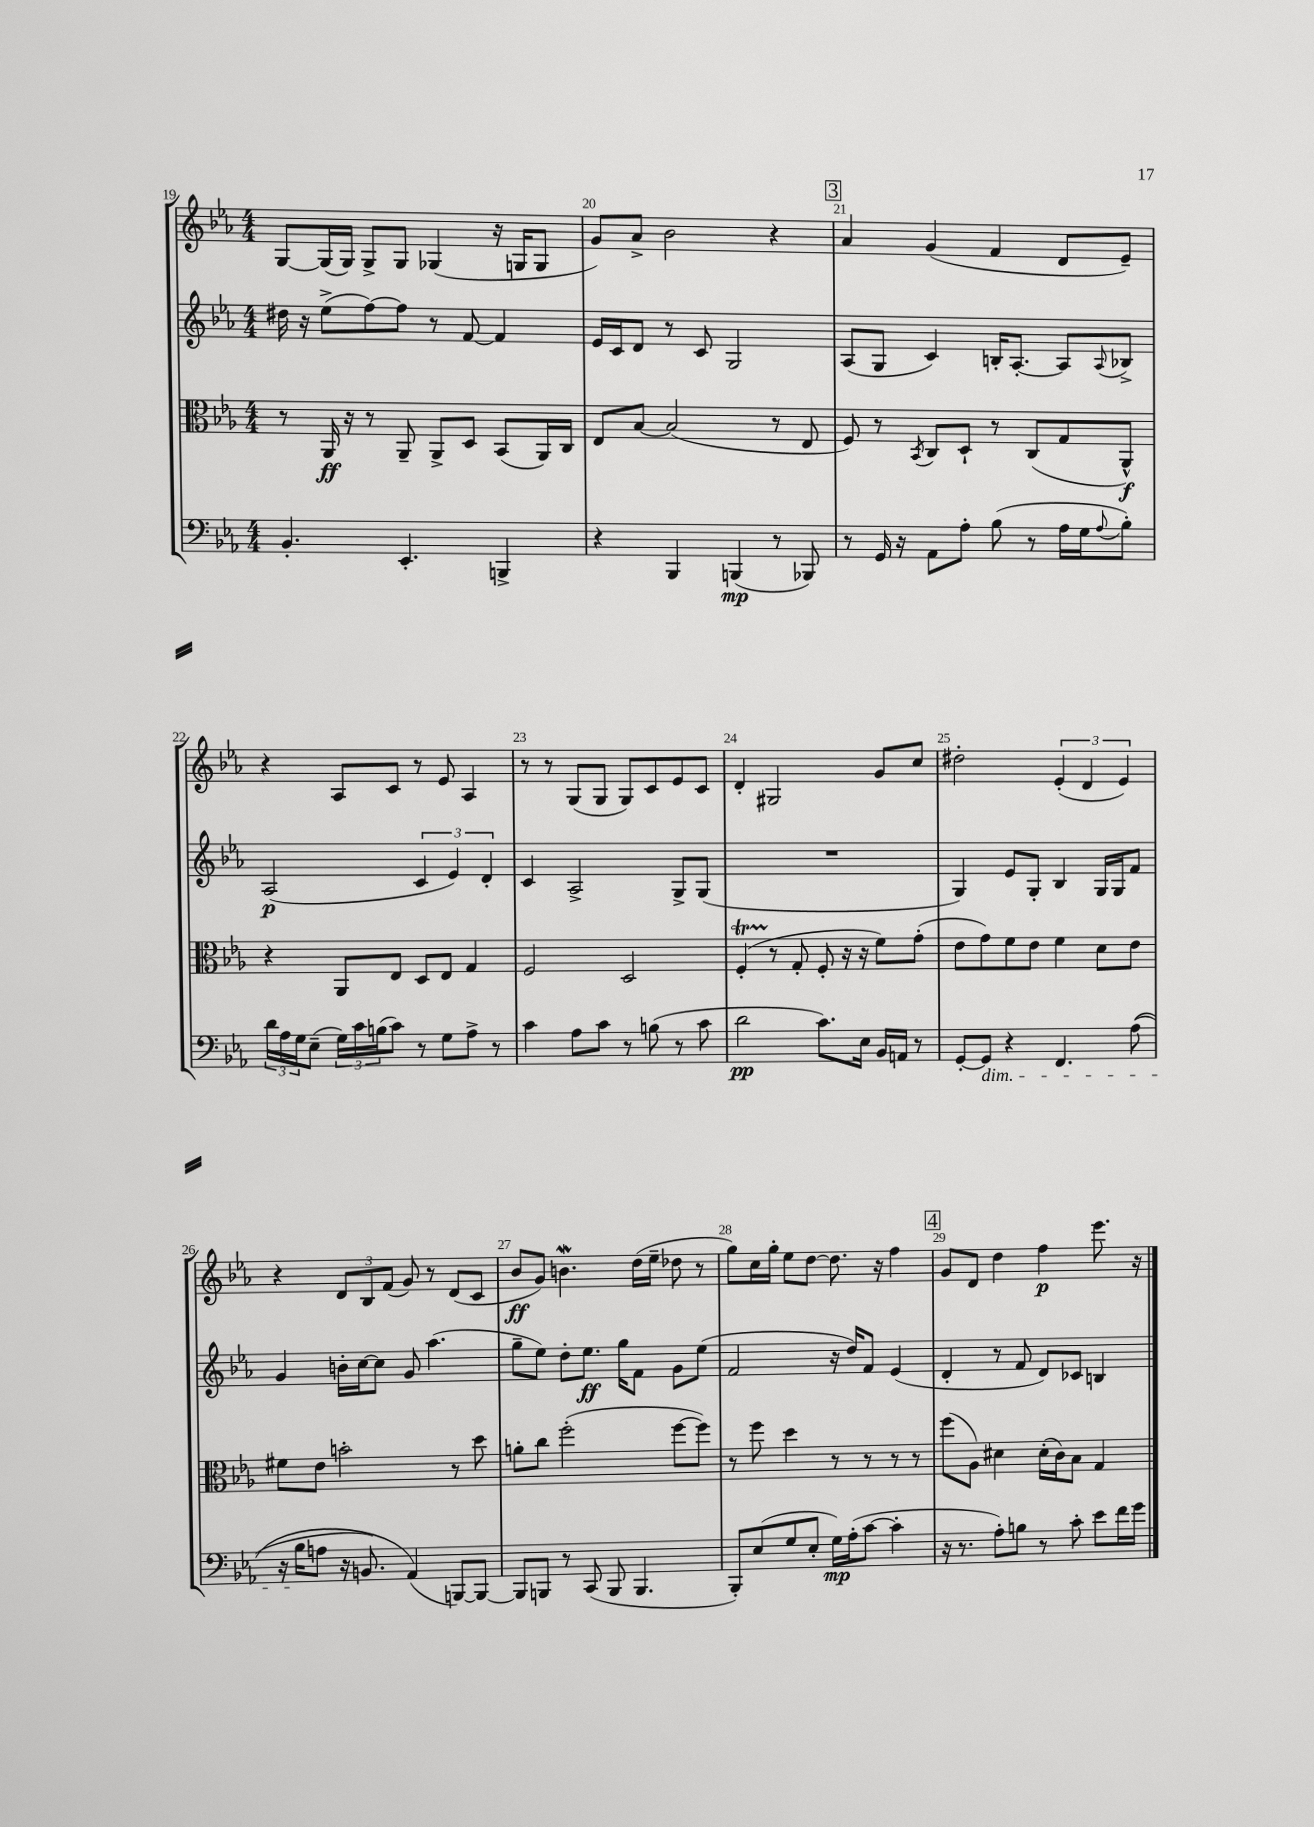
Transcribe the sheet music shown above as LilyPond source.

<<
\new StaffGroup <<
\new Staff = "s0" {
    \clef treble \key ees \major \numericTimeSignature \time 4/4
    g8~ g16( g16) g8-> g8 ges4( r16 g16 g8 |
    g'8) aes'8-> bes'2 r4 |
    \mark \markup { \box "3" } aes'4 g'4( f'4 d'8 ees'8--) |
    r4 aes8 c'8 r8 ees'8 aes4 |
    r8 r8 g8( g8 g8) c'8 ees'8 c'8 |
    d'4-. gis2 g'8 c''8 |
    dis''2-. \tuplet 3/2 { ees'4-.( d'4 ees'4) } |
    r4 \tuplet 3/2 { d'8 bes8 f'8( } g'8) r8 d'8( c'8 |
    bes'8\ff g'8) b'4.\mordent d''16( ees''16-- des''8 r8 |
    g''8) c''16 g''16-. ees''8 d''8~ d''8. r16 f''4 |
    \mark \markup { \box "4" } g'8 d'8 d''4 f''4\p ees'''8. r16 \bar "|." |
}
\new Staff = "s1" {
    \clef treble \key ees \major \numericTimeSignature \time 4/4
    dis''16 r16 ees''8->( f''8~) f''8 r8 f'8~ f'4 |
    ees'16 c'16 d'8 r8 c'8 g2 |
    \mark \markup { \box "3" } aes8( g8 c'4) b16-. aes8.~-. aes8 \appoggiatura { aes8 } bes8-> |
    aes2\p( \tuplet 3/2 { c'4 ees'4) d'4-. } |
    c'4 aes2-> g8-> g8( |
    R1 |
    g4) ees'8 g8-. bes4 g16 g16 f'8 |
    g'4 b'16-. c''16~ c''8 g'8 aes''4.( |
    g''8-- ees''8) d''8-. ees''8.\ff g''16 f'8 g'8 ees''8( |
    f'2 r16 d''16) f'8 ees'4( |
    \mark \markup { \box "4" } d'4-. r8 f'8 d'8) ces'8 b4 \bar "|." |
}
\new Staff = "s2" {
    \clef alto \key ees \major \numericTimeSignature \time 4/4
    r8 aes,16\ff r16 r8 aes,8-- aes,8-> d8 bes,8( aes,16) c16 |
    ees8 bes8~ bes2( r8 ees8 |
    \mark \markup { \box "3" } f8) r8 \acciaccatura { bes,8 } c8 d8-! r8 c8( g8 aes,8-^\f) |
    r4 aes,8 ees8 d8 ees8 g4 |
    f2 d2 |
    f4-.\startTrillSpan( r8\stopTrillSpan g8-. f8-. r16 r16 f'8) g'8-.( |
    ees'8 g'8) f'8 ees'8 f'4 d'8 ees'8 |
    fis'8 ees'8 b'2-. r8 d''8 |
    a'8-. c''8 f''2-.( f''8~ f''8) |
    r8 f''8 d''4 r8 r8 r8 r8 |
    \mark \markup { \box "4" } f''8( aes8) dis'4 dis'16-.( c'16) bes8 g4 \bar "|." |
}
\new Staff = "s3" {
    \clef bass \key ees \major \numericTimeSignature \time 4/4
    bes,4.-. ees,4.-. b,,4-> |
    r4 bes,,4 b,,4\mp( r8 bes,,8) |
    \mark \markup { \box "3" } r8 g,16 r16 aes,8 aes8-. bes8( r8 aes16 g16 \appoggiatura { aes8 } bes8-.) |
    \tuplet 3/2 { d'16 aes16 g16 } ees8--( \tuplet 3/2 { g16) c'16 b16( } c'8) r8 g8 aes8-> r8 |
    c'4 aes8 c'8 r8 b8( r8 c'8 |
    d'2\pp c'8.) ees16 bes,16 a,16 r8 |
    g,8~-. g,8\dim r4 f,4. aes8(\( |
    r16 bes16\! a8 r16 b,8.) aes,4(\) b,,8~) b,,8~ |
    b,,8 b,,8 r8 c,8( b,,8 b,,4. |
    bes,,8-.) ees8( g8 ees8-. g16\mp) aes16-.( c'8~ c'4-. |
    \mark \markup { \box "4" } r16 r8. aes8-.) b8 r8 c'8-. ees'8 f'16 g'16 \bar "|." |
}
>>
>>
\layout { \context { \Score currentBarNumber = #19 \override BarNumber.break-visibility = ##(#f #t #t) barNumberVisibility = #all-bar-numbers-visible } }
